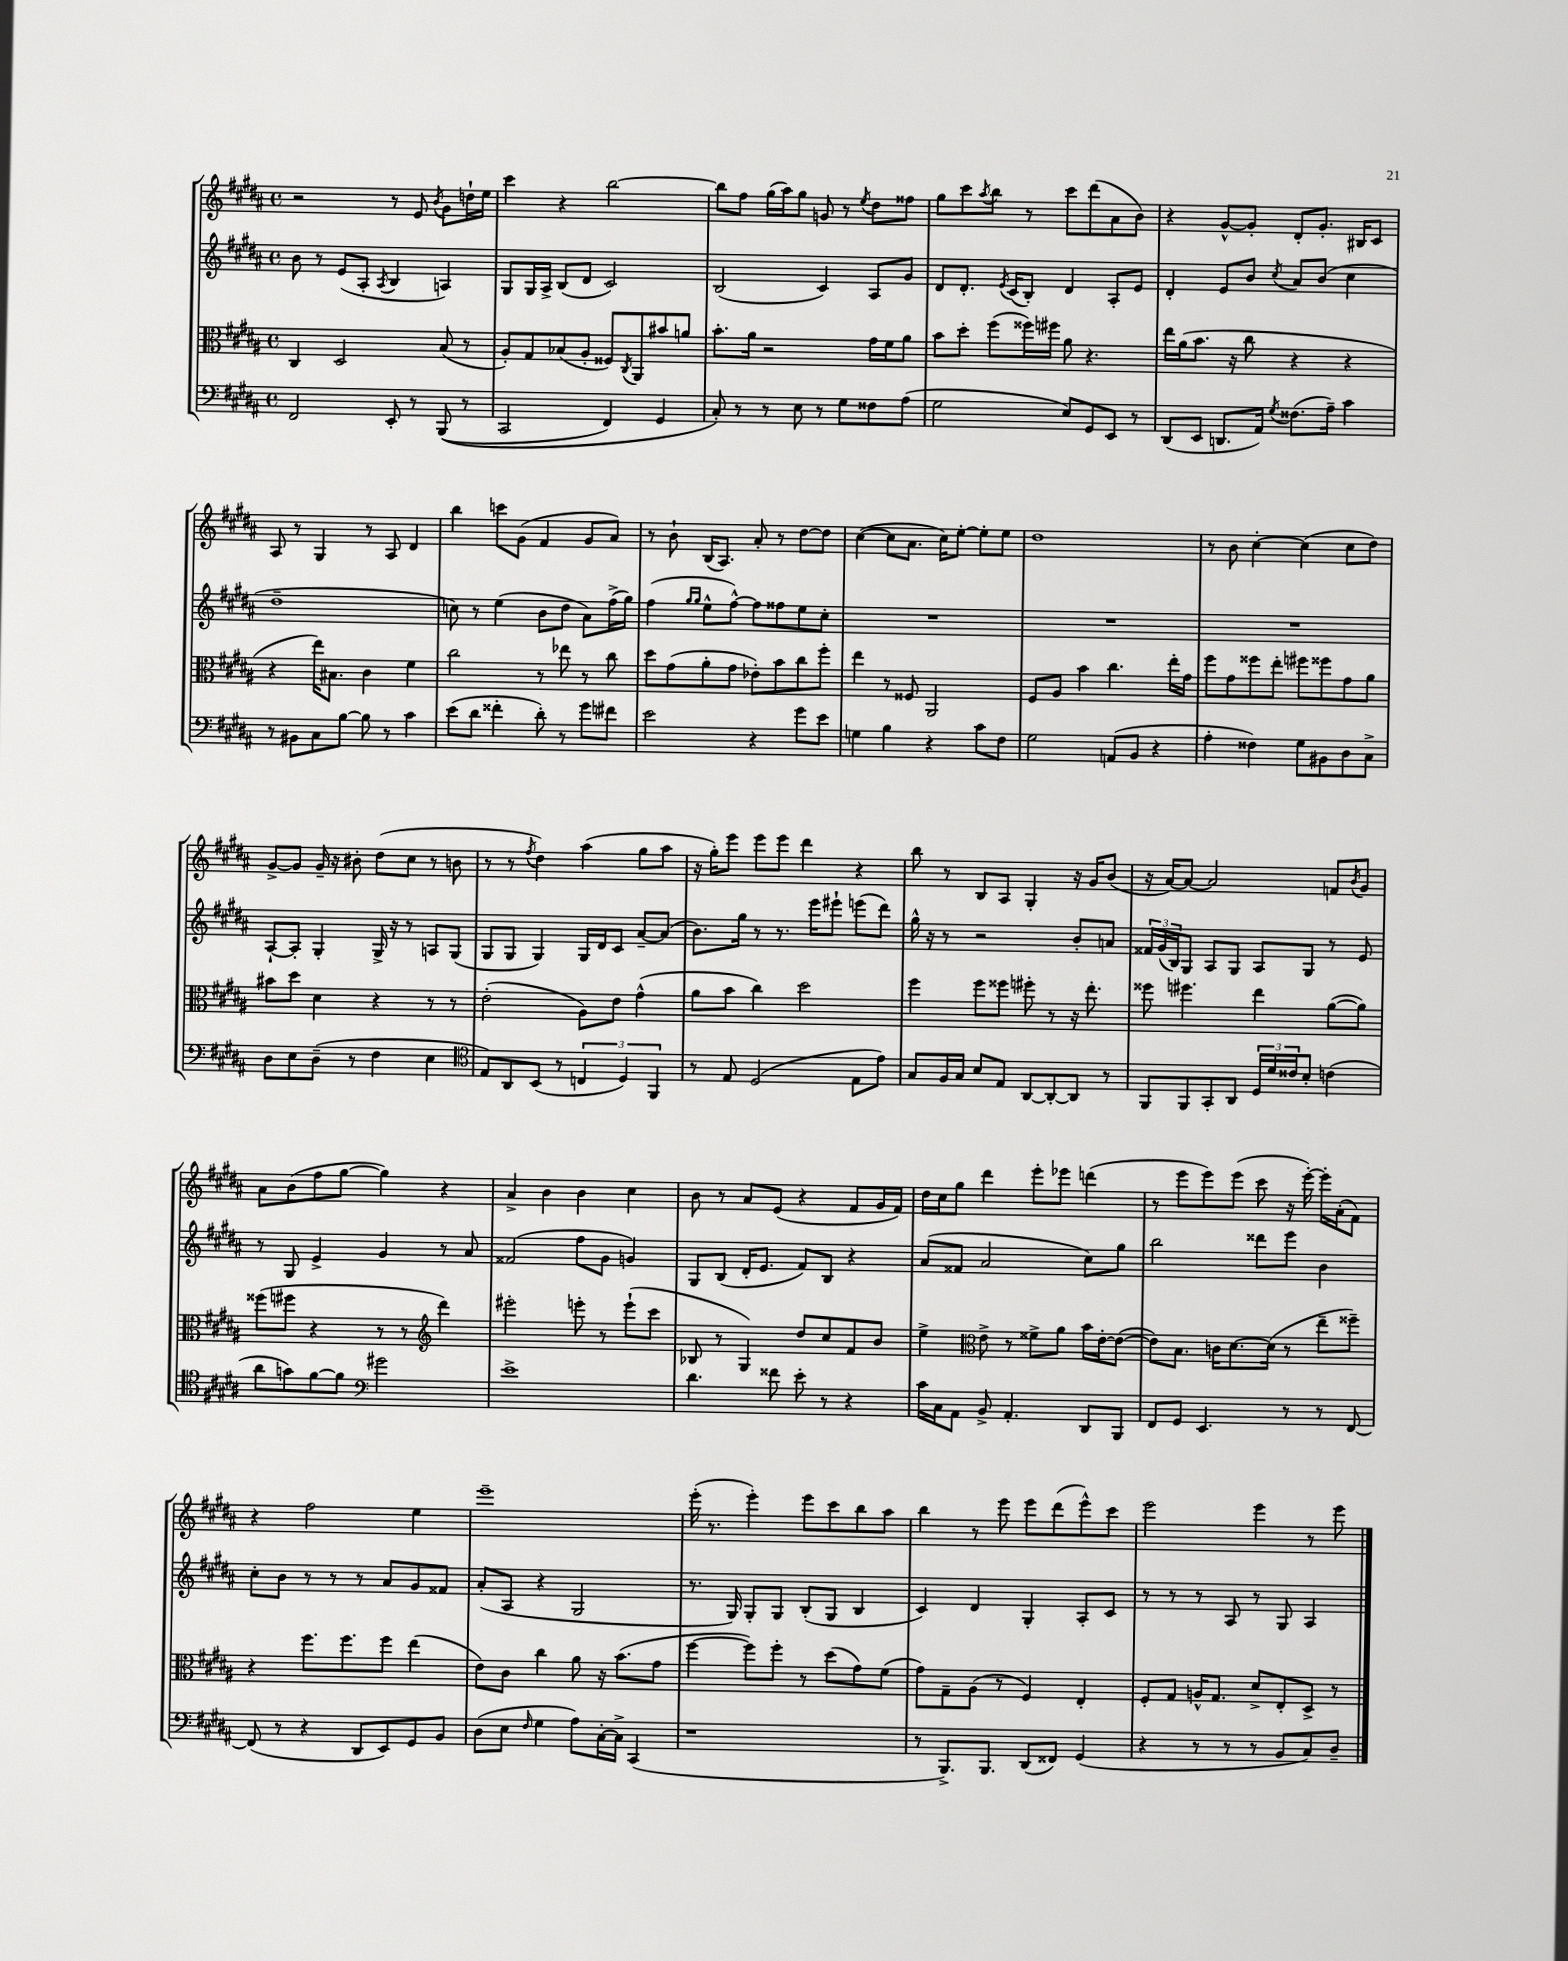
<<
\new StaffGroup <<
\new Staff = "s0" {
    \clef treble \key b \major \defaultTimeSignature \time 4/4
    r2 r8 e'8 \acciaccatura { b'8 } gis'8 d''16-! e''16 |
    cis'''4 r4 b''2~ |
    b''8 fis''8 gis''16( ais''16) gis''8 g'8 r8 \acciaccatura { e''8 } dis''8 fisis''8 |
    gis''8 cis'''8 \acciaccatura { ais''8 } b''8 r8 cis'''8 dis'''8( ais'8 b'8) |
    r4 gis'8~-^ gis'8-. dis'8-. gis'8.-. bis16 cis'8 |
    ais8 r8 gis4 r8 ais8 dis'4 |
    b''4 c'''8 gis'8( fis'4 gis'8 ais'8) |
    r8 b'8-! b16( ais8.) ais'8-. r8 dis''8~ dis''8 |
    cis''4~( cis''8 ais'8. cis''16) e''8~-. e''8-. e''8 |
    dis''1 |
    r8 b'8 cis''4~-. cis''4( cis''8 dis''8) |
    gis'8~-> gis'8 gis'16-- r16 bis'8-. dis''8( cis''8 r8 b'8 |
    r8 r8 \acciaccatura { fis''8 } dis''4) ais''4( gis''8 ais''8 |
    r16 gis''16-.) e'''8 e'''8 e'''8 dis'''4 r4 |
    b''8 r8 b8 ais8 gis4-. r16 gis'16 b'8( |
    r16 ais'16~) ais'8~ ais'2 f'8 \acciaccatura { b'8 } gis'8 |
    ais'8 b'8( fis''8 gis''8~ gis''4) r4 |
    ais'4-> b'4 b'4 cis''4 |
    b'8 r8 ais'8 e'8( r4 fis'8 gis'16 fis'16) |
    dis''16 cis''16 gis''8 dis'''4 e'''8-. ees'''8 d'''4( |
    r8 e'''8 e'''8) e'''8( cis'''8 r16 e'''16~-.) e'''16-. ais'16-.( fis'8) |
    r4 fis''2 e''4 |
    e'''1-- |
    e'''16-.( r8. e'''4-.) e'''8 cis'''8 b''8 ais''8 |
    b''4 r8 e'''8 e'''8 dis'''8( e'''8-^) cis'''8 |
    e'''2 e'''4 r8 e'''8 \bar "|." |
}
\new Staff = "s1" {
    \clef treble \key b \major \defaultTimeSignature \time 4/4
    b'8 r8 e'8( ais8-. \acciaccatura { ais8 } b4 a4) |
    gis8 gis16 ais16-> b8( dis'8 cis'2) |
    b2( cis'4) ais8 gis'8 |
    dis'8 dis'8.-. \acciaccatura { e'8 } cis'16( b8-.) dis'4 ais8-. e'8 |
    dis'4-. e'8 b'8 \acciaccatura { cis''8 } ais'8 b'8( cis''4 |
    dis''1-- |
    c''8) r8 e''4( b'8 dis''8 ais'8) fis''16->( gis''16) |
    fis''4( \grace { gis''16 gis''16 } e''8-^ fis''8~-^) fis''8 fisis''8 e''8 cis''8-. |
    R1 |
    R1 |
    R1 |
    ais8~-! ais8-. gis4-. gis16-> r16 r8 a8 gis8( |
    gis8 gis8 gis4) gis16 dis'16 cis'8 ais'8~-- ais'8( |
    b'8.) gis''16 r8 r8. e'''16 eis'''8-! e'''8( dis'''8) |
    gis''16-^ r16 r8 r2 b'8-. a'8 |
    \tuplet 3/2 { fisis'16 gis'16( b16) } gis8 ais8 gis8 ais8 gis8 r8 e'8 |
    r8 gis8 e'4-> gis'4 r8 ais'8 |
    fisis'2( fis''8 gis'8 g'4) |
    gis8 b8( dis'16-. e'8. fis'8) b8 r4 |
    ais'8( fisis'8 ais'2 cis''8) gis''8 |
    b''2 disis'''8 e'''8 b'4 |
    cis''8-. b'8 r8 r8 r8 ais'8 gis'8 fisis'8 |
    ais'8-.( ais8 r4 gis2 |
    r8. gis16) gis8-. gis8 b8-.( gis8 b4 |
    cis'4) dis'4 gis4-. ais8-. cis'8 |
    r8 r8 r8 ais8 r8 gis8 ais4 \bar "|." |
}
\new Staff = "s2" {
    \clef alto \key b \major \defaultTimeSignature \time 4/4
    cis4 dis2 b8( r8 |
    ais8-.) gis8 bes8( ais8-. fisis8) \acciaccatura { cis8 } ais,8 bis'8 a'8 |
    b'8.-. ais'16 r2 gis'16 fis'16 ais'8 |
    b'8 dis''8-. fis''8( fisis''16) fis''16 ais'8 r4. |
    e''16 ais'16( b'8. r16 cis''8 r4 r4 |
    r4 e''16) bis8. cis'4 fis'4 |
    cis''2 r8 ees''8 r8 cis''8 |
    dis''8 gis'8( ais'8-. gis'8 ees'8-.) b'8 cis''8 fis''8-. |
    e''4 r8 fisis8 ais,2 |
    fis8 ais8 b'4 cis''4. e''16-. gis'16 |
    fis''8 gis'8 fisis''8 e''8-. fis''8 fisis''8 gis'8 ais'8 |
    bis'8 dis''8 dis'4 r4 r8 r8 |
    e'2-.( ais8) e'8 gis'4-^( |
    ais'8 b'8 cis''4) dis''2 |
    fis''4 fis''8 fisis''8 fis''8-. r8 r16 e''8.-. |
    fisis''8 fis''4. e''4 ais'8~( ais'8) |
    fisis''8( fis''8 r4 r8 r8 \clef treble dis'''4) |
    eis'''2-. e'''8-. r8 e'''8-!( cis'''8 |
    bes8 r8 gis4) dis''8 cis''8 fis'8 b'8 |
    e''4-> \clef alto e'8-> r8 fisis'8-> ais'8 b'16 e'16~-. e'8~( |
    e'8) b8. c'16 dis'8.~ dis'16( r8 e''8-- fisis''8--) |
    r4 fis''8. fis''8. fis''8 e''4( |
    e'8) cis'8 cis''4 ais'8 r16 b'8.( gis'8 |
    fis''4~ fis''8) fis''8-. r8 dis''8( gis'8) fis'8( |
    gis'8) gis8-- ais8( r8 fis4) e4-. |
    fis8-. gis8 a16-^ gis8. dis'8-> e8-. dis8-> r8 \bar "|." |
}
\new Staff = "s3" {
    \clef bass \key b \major \defaultTimeSignature \time 4/4
    fis,2 e,8-. r8 b,,8(\( r8 |
    cis,2 fis,4) gis,4 |
    cis8-.\) r8 r8 e8 r8 gis8 fisis8 ais8( |
    gis2 e8) gis,8 e,8 r8 |
    dis,8( e,8 d,8. ais,16) \acciaccatura { gis8 } fisis8.( ais16--) cis'4 |
    r8 bis,8 cis8 b8~ b8 r8 cis'4 |
    e'8( dis'8 fisis'4-. dis'8-.) r8 gis'8 fis'8 |
    e'2 r4 gis'8 e'8 |
    g4 b4 r4 cis'8 fis8 |
    gis2 a,8( b,8 r4 |
    ais4-. fisis4) gis8 bis,8 dis8 cis8-> |
    dis8 e8 dis8--( r8 fis4 e4 |
    \clef tenor e8) ais,8 b,8( r8 \tuplet 3/2 { c4 dis4) fis,4 } |
    r8 e8 dis2( e8 e'8) |
    gis8 fis16 gis16 b8 e8 ais,8~ ais,8~-. ais,8 r8 |
    fis,8 fis,8 gis,8-. ais,8 \tuplet 3/2 { dis16 dis'16 cisis'16 } b8-. c'4( |
    ais'8 g'8) fis'8~ fis'8 \clef bass gis'2 |
    e'1-> |
    dis'4. fisis'8 e'8-. r8 r4 |
    cis'16 cis16 ais,8 b,8-> ais,4.-. dis,8 b,,8 |
    fis,8 gis,8 e,4. r8 r8 fis,8~ |
    fis,8( r8 r4 dis,8 e,8) gis,8 b,8 |
    dis8( e8 \grace { fis16 } gis4 ais8) cis16~-. cis16-> cis,4( |
    r1 |
    r8 b,,8.->) b,,8. dis,8( fisis,8) gis,4( |
    r4 r8 r8 r8 b,8 cis8) dis8-- \bar "|." |
}
>>
>>
\layout { \context { \Score \remove "Bar_number_engraver" } }
